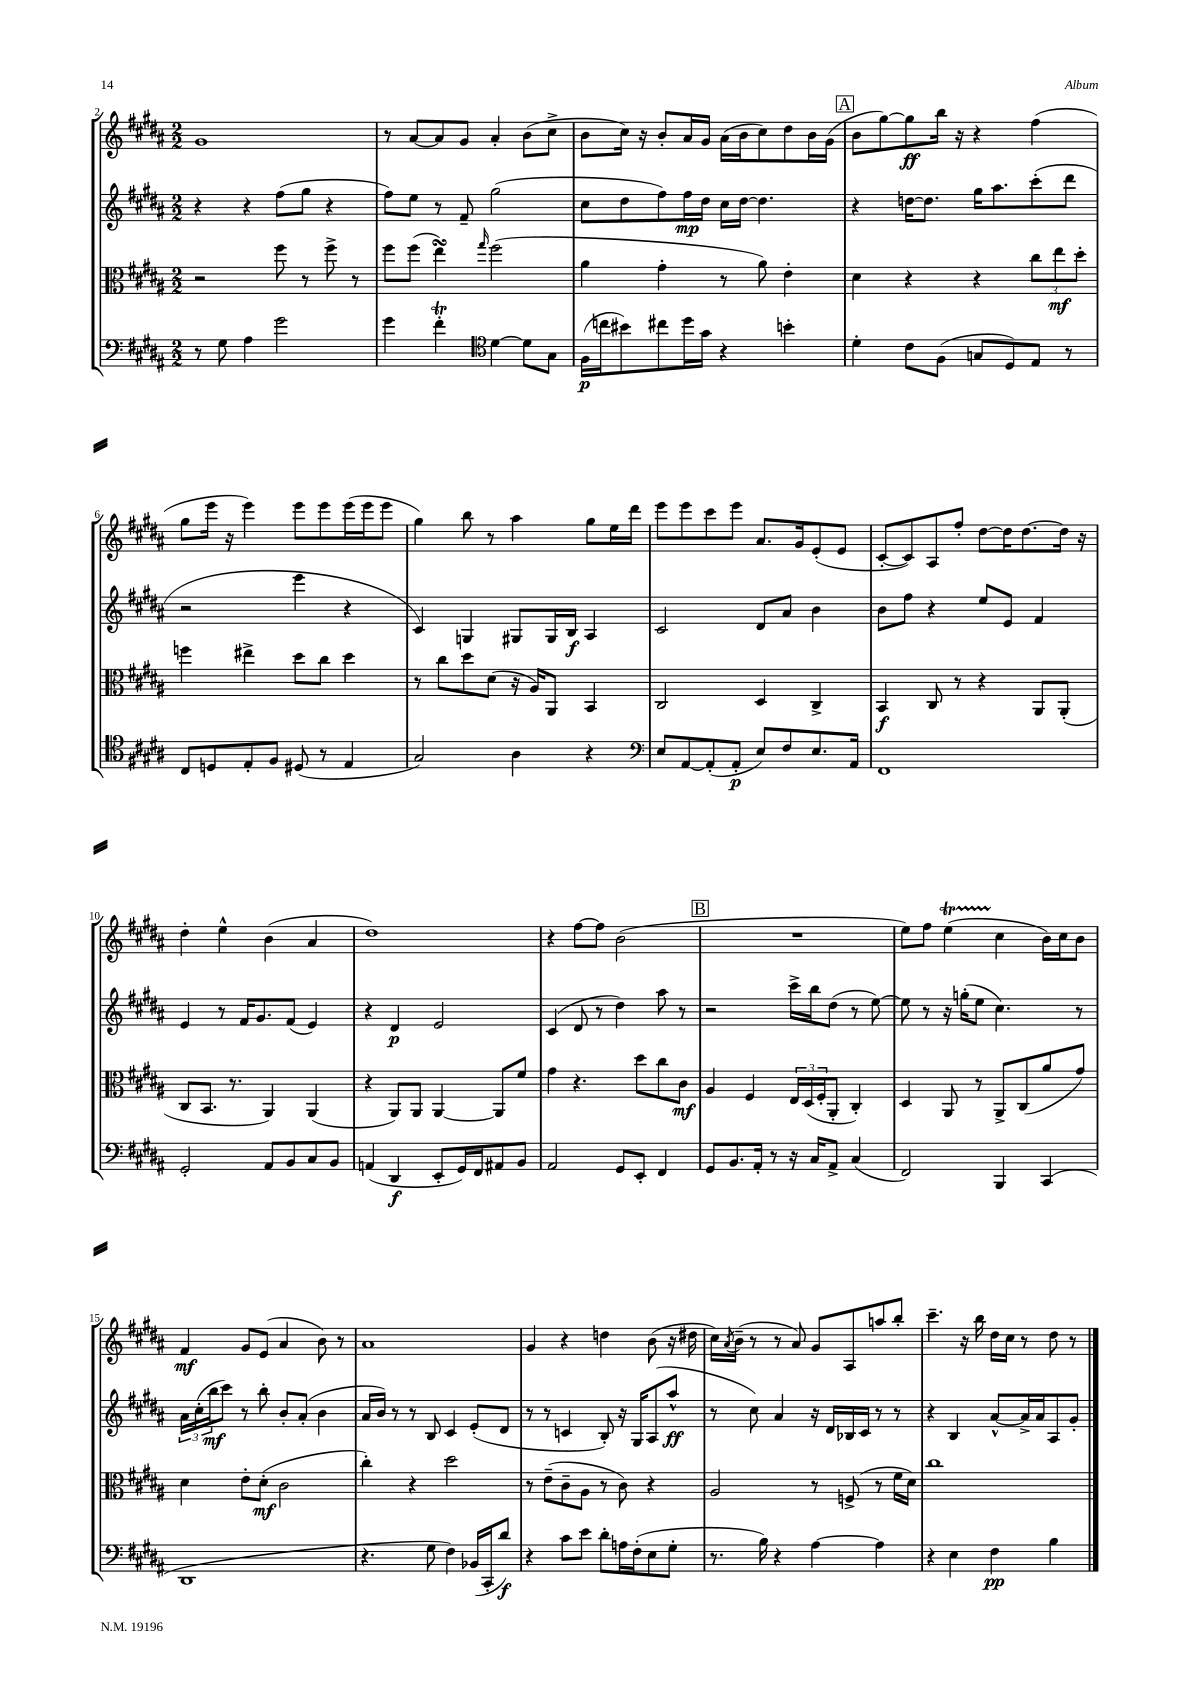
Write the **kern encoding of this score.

**kern	**kern	**kern	**kern
*staff4	*staff3	*staff2	*staff1
*clefF4	*clefC3	*clefG2	*clefG2
*k[f#c#g#d#a#]	*k[f#c#g#d#a#]	*k[f#c#g#d#a#]	*k[f#c#g#d#a#]
*M2/2	*M2/2	*M2/2	*M2/2
8r	2r	4r	1g#
8G#\	.	.	.
4A#\	.	4r	.
2g#\	8ff#\	(8ff#\L	.
.	8r	8gg#\J	.
.	8ff#^\	4r	.
.	8r	.	.
=	=	=	=
4g#\	8ff#\L	8ff#\L)	8r
.	(8ff#\J	8ee\J	[8a#/L
4f#'\	4ee\)	8r	8a#/]
.	.	8f#~/	8g#/J
*clefC4	*	*	*
.	16qqgg#/	.	.
[4d#\	(2ff#\	(2gg#\	4a#'/
8d#\]L	.	.	(8b\L
8G#\J	.	.	8cc#^\J
=	=	=	=
(16F#\LL	4a#\	8cc#\L	8b\L
16cc\J	.	.	.
8b#\)	.	8dd#\	16cc#\Jk)
.	.	.	16r
8cc#\	4g#'\	8ff#\)	8b'/L
16dd#\L	.	16ff#\L	16a#/L
16g#\JJ	.	16dd#\JJ	16g#/JJ
4r	8r	16cc#\LL	(16a#\LL
.	.	[16dd#\JJ	16b\J
.	8a#\)	4.dd#\]	8cc#\)
4b'\	4e'\	.	8dd#\
.	.	.	16b\L
.	.	.	(16g#\JJ
=	=	=	=
4d#'\	4d#\	4r	8b\L
.	.	.	[8gg#\)
8c#\L	4r	[16dd\LK	8gg#\]
.	.	8.dd\]J	.
(8F#\J	.	.	16bb\Jk
.	.	.	16r
8G/L	4r	16gg#\LK	4r
.	.	8.aa#\	.
8D#/)	.	.	.
8E/J	12cc#\L	(8ccc#'\	(4ff#\
.	12ee\	.	.
8r	.	8ddd#\J	.
.	12dd#'\J	.	.
=	=	=	=
8C#/L	4ff\	2r	8gg#\L
8D/	.	.	16eee\Jk
.	.	.	16r
8E'/	4ee#^\	.	4eee\)
8F#/J	.	.	.
(8D#/	8dd#\L	4eee\	8eee\L
8r	8cc#\J	.	8eee\
4E/	4dd#\	4r	(16eee\L
.	.	.	16eee\J
.	.	.	8eee\J
=	=	=	=
2G#/)	8r	4c#/)	4gg#\)
.	8cc#\L	.	.
.	8dd#\	4G/	8bb\
.	(8d#\J	.	8r
4A#\	16r	8G#/L	4aa#\
.	16A#/LK)	.	.
.	8AA#/J	16G#/L	.
.	.	16B/JJ	.
4r	4BB/	4A#/	8gg#\L
.	.	.	16ee\L
.	.	.	16ddd#\JJ
=	=	=	=
*clefF4	*	*	*
8E/L	2C#/	2c#/	8eee\L
[8AA#/	.	.	8eee\
(8AA#'/]	.	.	8ccc#\
8AA#'/J	.	.	8eee\J
8E/L)	4D#/	8d#/L	8.a#/L
8F#/	.	8a#/J	.
.	.	.	16g#/k
8.E/	4C#^/	4b\	(8e'/
.	.	.	8e/J
16AA#/Jk	.	.	.
=	=	=	=
1FF#	4BB/	8b\L	[8c#'/L
.	.	8ff#\J	8c#/])
.	8C#/	4r	8A#/
.	8r	.	8ff#'/J
.	4r	8ee/L	[8dd#\L
.	.	8e/J	16dd#\]K
.	.	.	[8.dd#\
.	8AA#/L	4f#/	.
.	(8AA#'/J	.	16dd#\]Jk
.	.	.	16r
=	=	=	=
2GG#'/	8C#/L	4e/	4dd#'\
.	8.BB/J	.	.
.	.	8r	4ee^^\
.	8.r	.	.
.	.	16f#/LK	.
.	.	8.g#/	.
8AA#/L	4AA#/)	.	(4b\
8BB/	.	(8f#/J	.
8C#/	(4AA#/	4e/)	4a#/
8BB/J	.	.	.
=	=	=	=
(4AA/	4r	4r	1dd#)
4DD#/	8AA#/L)	4d#/	.
.	8AA#/J	.	.
8EE'/L	[4AA#/	2e/	.
16GG#/L)	.	.	.
16FF#/J	.	.	.
8AA#/	8AA#/]L	.	.
8BB/J	8f#/J	.	.
=	=	=	=
2AA#/	4g#\	(4c#/	4r
.	4.r	8d#/	[8ff#\L
.	.	8r	8ff#\]J
8GG#/L	.	4dd#\)	(2b\
8EE'/J	8dd#\L	.	.
4FF#/	8cc#\	8aa#\	.
.	8c#\J	8r	.
=	=	=	=
8GG#/L	4A#/	2r	1r
8.BB/	.	.	.
.	4F#/	.	.
16AA#'/Jk	.	.	.
8r	.	.	.
16r	24E/LL	16ccc#^\LL	.
.	(24D#/	.	.
16C#/LK	.	16bb\J	.
.	24F#'/J	.	.
8AA#^/J	8AA#'/J	(8dd#\J	.
(4C#/	4C#'/)	8r	.
.	.	[8ee\)	.
=	=	=	=
2FF#/)	4D#/	8ee\]	8ee\L)
.	.	8r	8ff#\J
.	8AA#/	16r	(4ee\
.	.	(16gg'\LK	.
.	8r	8ee\J	.
4BBB/	8AA#^/L	4.cc#\)	4cc#\
.	(8C#/	.	.
(4CC#/	8a#/	.	16b\LL)
.	.	.	16cc#\J
.	8g#/J)	8r	8b\J
=	=	=	=
1DD#	4d#\	24a#\LL	4f#/
.	.	(24cc#'\	.
.	.	24bb\J	.
.	.	8ccc#\J)	.
.	8e'\L	8r	8g#/L
.	(8d#'\J	8bb'\	(8e/J
.	2c#\	8b'/L	4a#/
.	.	(8a#'/J	.
.	.	4b\	8b\)
.	.	.	8r
=	=	=	=
4.r	4cc#'\)	16a#/LL	1a#
.	.	16b/JJ)	.
.	.	8r	.
.	4r	8r	.
8G#\	.	8B/	.
4F#\)	2dd#\	4c#/	.
(16BB-/LL	.	(8e'/L	.
16CC#'/J	.	.	.
8d#/J)	.	8d#/J	.
=	=	=	=
4r	8r	8r	4g#/
.	(8e~\L	8r	.
8c#\L	8c#~\	4c/	4r
8e\J	8A#\J	.	.
8d#'\L	8r	8B'/)	4dd\
16A\L	8c#\)	16r	.
(16F#'\J	.	16G#/LK	.
8E\	4r	(8A#/	(8b\
8G#'\J	.	8aa#^^/J	16r
.	.	.	16dd#\
=	=	=	=
8.r	2A#/	8r	16cc#\LL)
.	.	.	8qa#/
.	.	.	(16b~\JJ
.	.	8cc#\)	8r
16B\)	.	.	.
4r	.	4a#/	8r
.	.	.	8a#/)
[4A#\	8r	16r	8g#/L
.	.	16d#/LL	.
.	(8F^/	16B-/	8A#/
.	.	16c#/JJ	.
4A#\]	8r	8r	8aa/
.	16f#\LL	8r	8bb'/J
.	16d#\JJ)	.	.
=	=	=	=
4r	1cc#	4r	4.ccc#~\
4E\	.	4B/	.
.	.	.	16r
.	.	.	16bb\
4F#\	.	[8a#^^/L	16dd#\LL
.	.	.	16cc#\JJ
.	.	16a#^/]L	8r
.	.	16a#/J	.
4B\	.	8A#/	8dd#\
.	.	8g#'/J	8r
==	==	==	==
*-	*-	*-	*-
